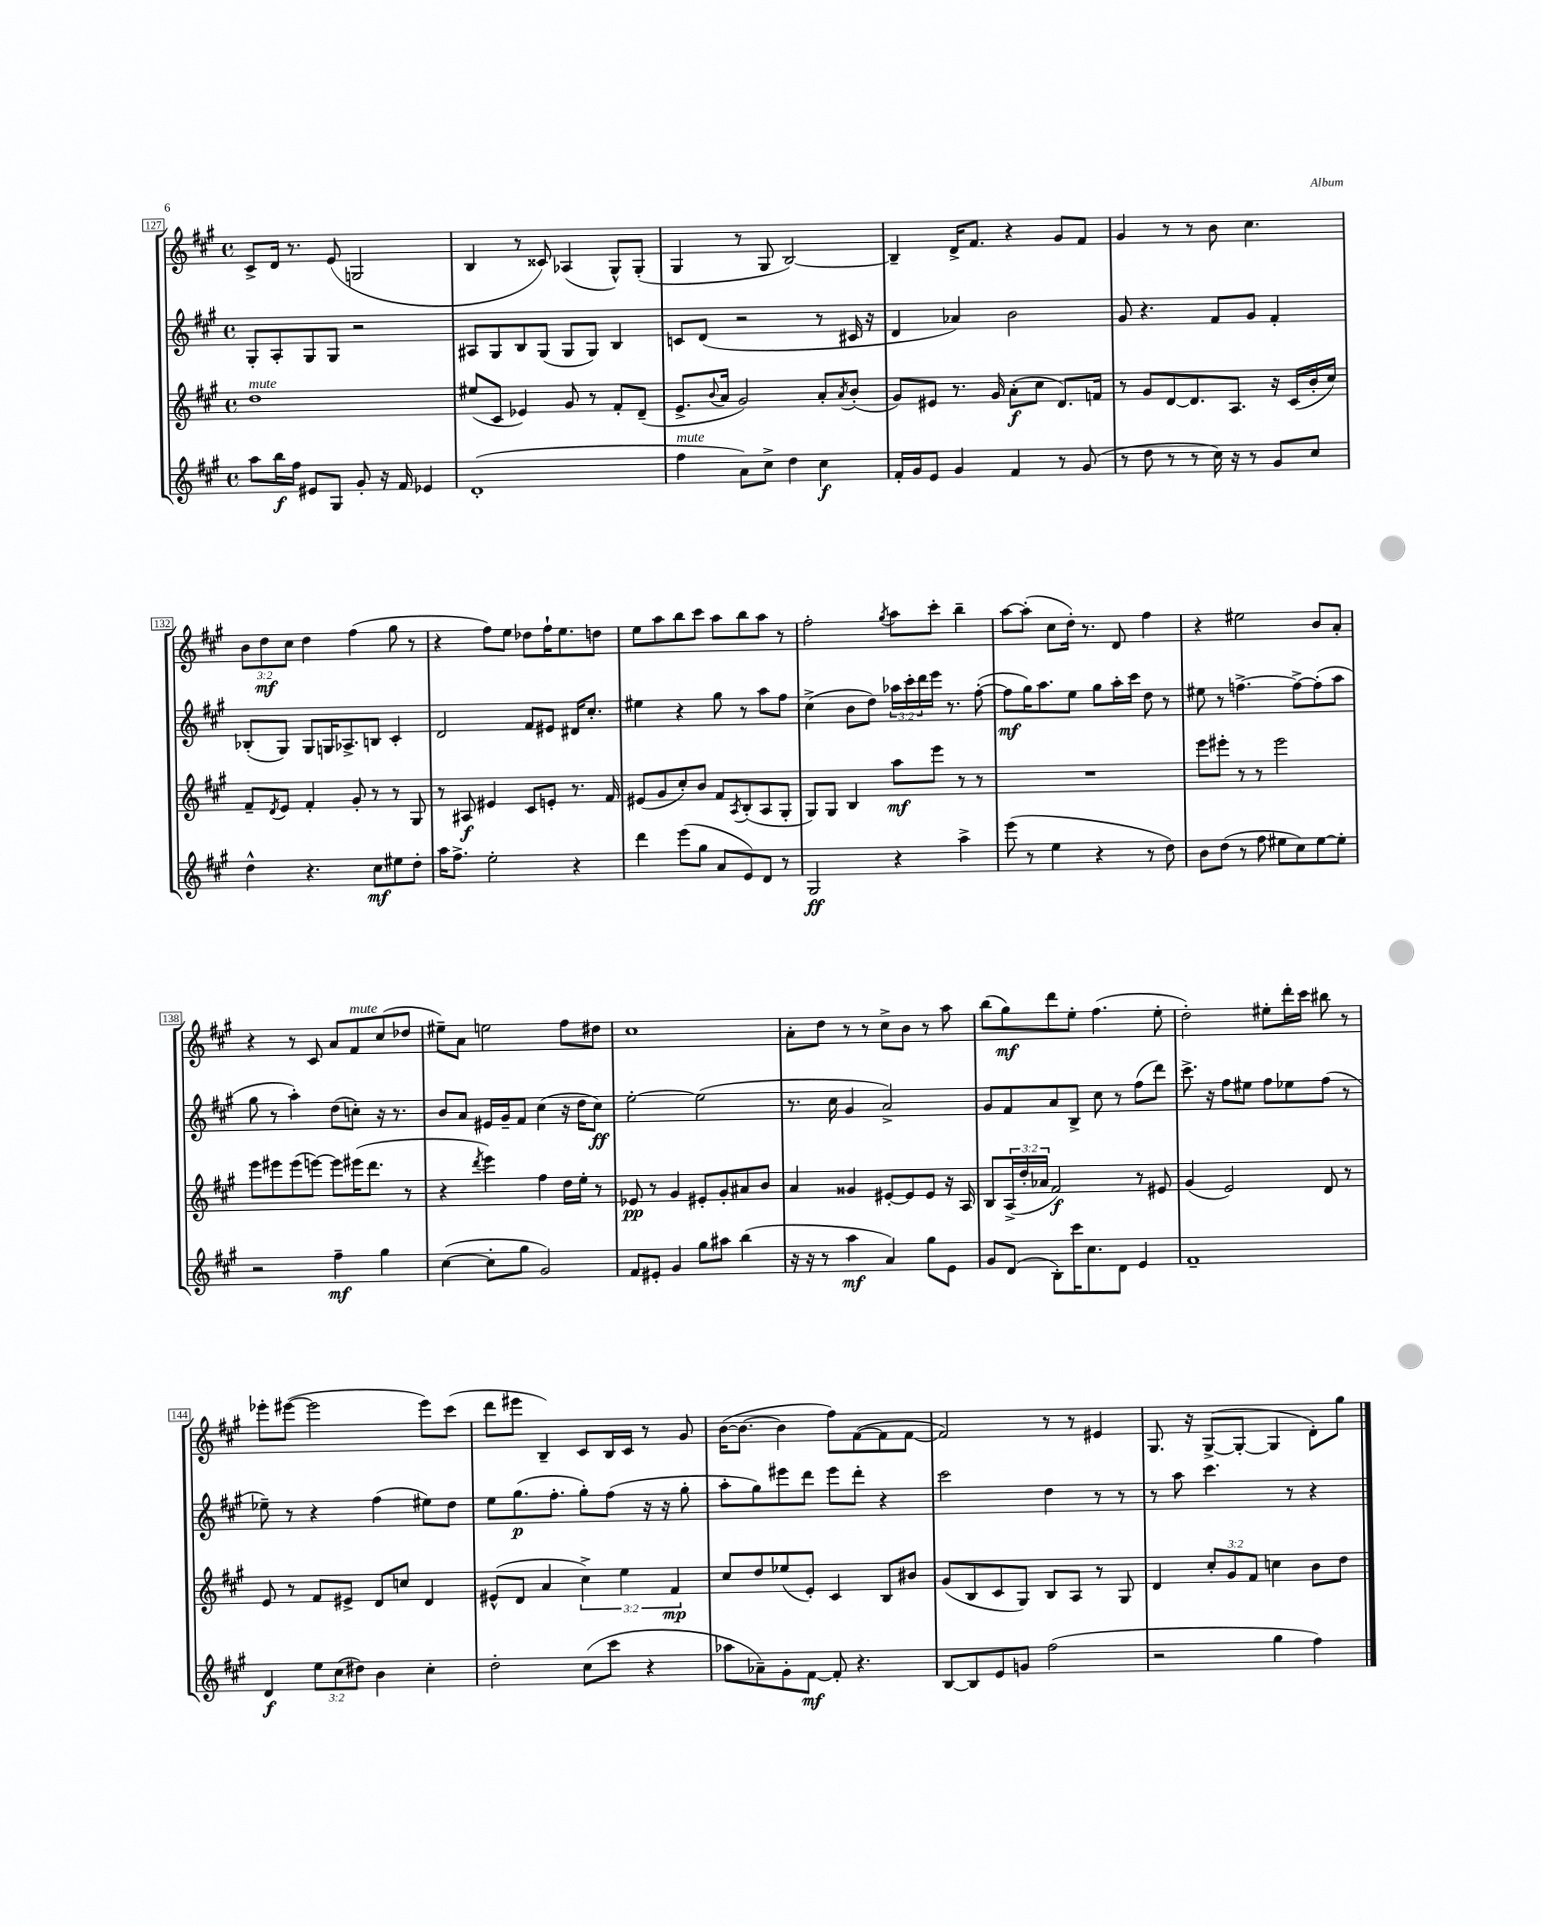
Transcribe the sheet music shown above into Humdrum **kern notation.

**kern	**kern	**kern	**kern
*staff4	*staff3	*staff2	*staff1
*clefG2	*clefG2	*clefG2	*clefG2
*k[f#c#g#]	*k[f#c#g#]	*k[f#c#g#]	*k[f#c#g#]
*M4/4	*M4/4	*M4/4	*M4/4
*met(c)	*met(c)	*met(c)	*met(c)
8aa	1dd	8G#'	8c#^
16bb	.	8A'	16d
16ff#	.	.	8.r
8e#	.	8G#	.
8G#	.	8G#	(8e
8g#'	.	2r	2G
16r	.	.	.
16f#	.	.	.
4e-	.	.	.
=	=	=	=
(1d'	(8ee#	8A#	4B
.	8c#	8G#	.
.	4e-)	8B	8r
.	.	(8G#	8c##)
.	8g#	8G#	(4A-
.	8r	8G#)	.
.	8f#'	4B	8G#^^)
.	(8d~	.	(8G#'
=	=	=	=
4ff#	8.e^	8c	4G#
.	.	(8d	.
.	8qqb	.	.
.	16a	.	.
8a)	2g#)	2r	8r
8cc#^	.	.	8G#
4dd	.	.	[2B)
4cc#	8a'	8r	.
.	8qa	.	.
.	(8b'	16c#	.
.	.	16r	.
=	=	=	=
16f#'	8g#)	4d	4B~]
16g#	.	.	.
8e	8e#	.	.
4g#	8.r	4a-)	16d^
.	.	.	8.f#
.	16g#	.	.
4f#	(8a'	2b	4r
.	8cc#	.	.
8r	8.d)	.	8g#
(8g#	.	.	8f#
.	16f	.	.
=	=	=	=
8r	8r	8g#	4g#
8dd	8g#	4.r	.
8r	[8d	.	8r
8r	8.d]	.	8r
16cc#)	.	8f#	8b
16r	8.A	.	.
8r	.	8g#	4.cc#
8g#	16r	4f#'	.
.	(16c#	.	.
8cc#	16b'	.	.
.	16cc#)	.	.
=	=	=	=
4dd^^	8f#~	(8B-'	12b
.	.	.	12dd
.	8qd	.	.
.	8e	8G#)	.
.	.	.	12cc#
4.r	4f#'	8G#	4dd
.	.	16G	.
.	.	8.A-^	.
.	8g#'	.	(4ff#
8cc#	8r	8B	.
8ee#	8r	4c#'	8gg#
8dd'	8G#	.	8r
=	=	=	=
16aa	8r	2d	4r
8.ff#^	.	.	.
.	8A#	.	.
2ee'	4e#	.	8ff#)
.	.	.	8ee
.	8c#	8f#	8dd-
.	8e'	8e#	16ff#`
.	.	.	8.ee
4r	8.r	16d#	.
.	.	8.cc#'	.
.	.	.	8dd
.	16f#	.	.
=	=	=	=
4ddd	(8e#	4ee#	8ee
.	8g#	.	8aa
(8eee	8cc#')	4r	8bb
8gg#	8b	.	8ccc#
8a	8f#	8gg#	8aa
.	8qA	.	.
8e)	(8B'	8r	8bb
8d	8A	8aa	8aa
8r	8G#'	8ff#	8r
=	=	=	=
2G#	8G#)	(4cc#^	2ff#'
.	8G#	.	.
.	4B	8b	.
.	.	8dd)	.
.	.	.	8qgg#
4r	8aa	24aa-	8aa
.	.	24ccc#'	.
.	.	24ddd	.
.	8eee	16eee	8ccc#'
.	.	8.r	.
4aa^	8r	.	4bb~
.	8r	([8ff#'	.
=	=	=	=
(8eee	1r	8ff#]	[8aa
8r	.	16gg#)	(8aa']
.	.	8.aa	.
4ee	.	.	8cc#
.	.	8ee	16dd')
.	.	.	8.r
4r	.	8gg#	.
.	.	16aa'	8d
.	.	16ccc#	.
8r	.	8dd	4ff#
8dd)	.	8r	.
=	=	=	=
8b	8eee	8ee#	4r
(8dd	8eee#'	8r	.
8r	8r	[4.ff^	2ee#
8ff#	8r	.	.
8ee#	2eee#	.	.
8cc#)	.	8ff^_	.
[8ee#	.	(8ff']	8b
8ee#']	.	8aa	8a'
=	=	=	=
2r	8eee	8gg#	4r
.	8eee#	8r	.
.	(8eee#	4aa')	8r
.	[8eee)	.	8c#
4ff#~	8eee]	(8dd	8a
.	(16eee#	8cc')	8f#
.	8.ddd	.	.
4gg#	.	16r	(8cc#
.	.	8.r	.
.	8r	.	8dd-
=	=	=	=
([4cc#	4r	8b	8ee#~)
.	.	8a	8a
.	8qddd	.	.
8cc#']	4eee)	16e#	2ee
.	.	16g#~	.
8gg#	.	8f#	.
2g#)	4ff#	(4cc#	.
.	16dd	16r	8ff#
.	16ee'	16dd	.
.	8r	8cc#)	8dd#
=	=	=	=
8f#	8e-	[2ee'	1cc#
8e#'	8r	.	.
4g#	4g#	.	.
8gg#	8e#'	(2ee]	.
8aa#	8g#'	.	.
(4bb	8a#	.	.
.	8b	.	.
=	=	=	=
16r	4a	8.r	8a'
16r	.	.	.
8r	.	.	8dd
.	.	16cc#	.
4aa	4g##	4g#	8r
.	.	.	8r
4a)	[8e#'	2a^)	8cc#^
.	8e#]	.	8b
8gg#	8e#	.	8r
8e	16r	.	8aa
.	16A	.	.
=	=	=	=
8g#	8B	8g#	(8bb
(8d	(24A^	8f#	8gg#)
.	24dd'	.	.
.	24a-	.	.
8B')	2f#)	8a	8ddd
16ccc#	.	8B^	8ee'
8.cc#	.	.	.
.	.	8cc#	(4.ff#
8d	.	8r	.
4e	8r	(8ff#	.
.	8e#	8ddd)	8ee'
=	=	=	=
1f#~	(4g#	8.ccc#^	2dd')
.	.	16r	.
.	2e)	8ff#	.
.	.	8ee#	.
.	.	8ff#	8ee#'
.	.	8ee-	16ddd'
.	.	.	16ccc#
.	8d	(8ff#	8bb#
.	8r	8r	8r
=	=	=	=
4d	8e	8ee-~)	8eee-'
.	8r	8r	([8eee#
12ee	8f#	4r	2eee#]
(12cc#	.	.	.
.	8e#^	.	.
12dd#)	.	.	.
4b	8d	(4ff#	.
.	8cc	.	.
4cc#'	4d	8ee#)	8eee#)
.	.	8dd	(8ccc#
=	=	=	=
2dd'	(8e#^^	8ee	8ddd
.	8d	(8.gg#	8eee#
.	4a	.	4B~)
.	.	8.ff#'	.
(8cc#	6cc#^)	8gg#')	8c#
8ccc#	.	(8ff#	16B
.	6ee	.	.
.	.	.	16c#
4r	.	16r	8r
.	.	16r	.
.	6f#	.	.
.	.	8gg#'	8g#
=	=	=	=
8aa-	8cc#	8aa'	([16b
.	.	.	8.b_
8a-~)	8dd	8gg#)	.
8g#'	(8ee-	8eee#	4b]
[8f#	8e')	8ddd	.
8f#']	4c#	8eee#	8ff#)
4.r	.	8ddd'	([8f#
.	8B	4r	8f#]
.	8b#	.	[8f#
=	=	=	=
[8B	(8g#	2ccc#	2f#])
8B]	8B	.	.
8e	8c#	.	.
8g	8G#)	.	.
(2ff#	8B	4dd	8r
.	8A	.	8r
.	8r	8r	4e#
.	8G#	8r	.
=	=	=	=
2r	4d	8r	8.G#
.	.	8aa	.
.	.	.	16r
.	12cc#'	4.ccc#	([8G#^
.	12g#	.	.
.	.	.	8G#'_
.	12f#	.	.
4gg#	4cc	.	4G#]
.	.	8r	.
4ff#)	8b	4r	8d')
.	8dd	.	8gg#
==	==	==	==
*-	*-	*-	*-
